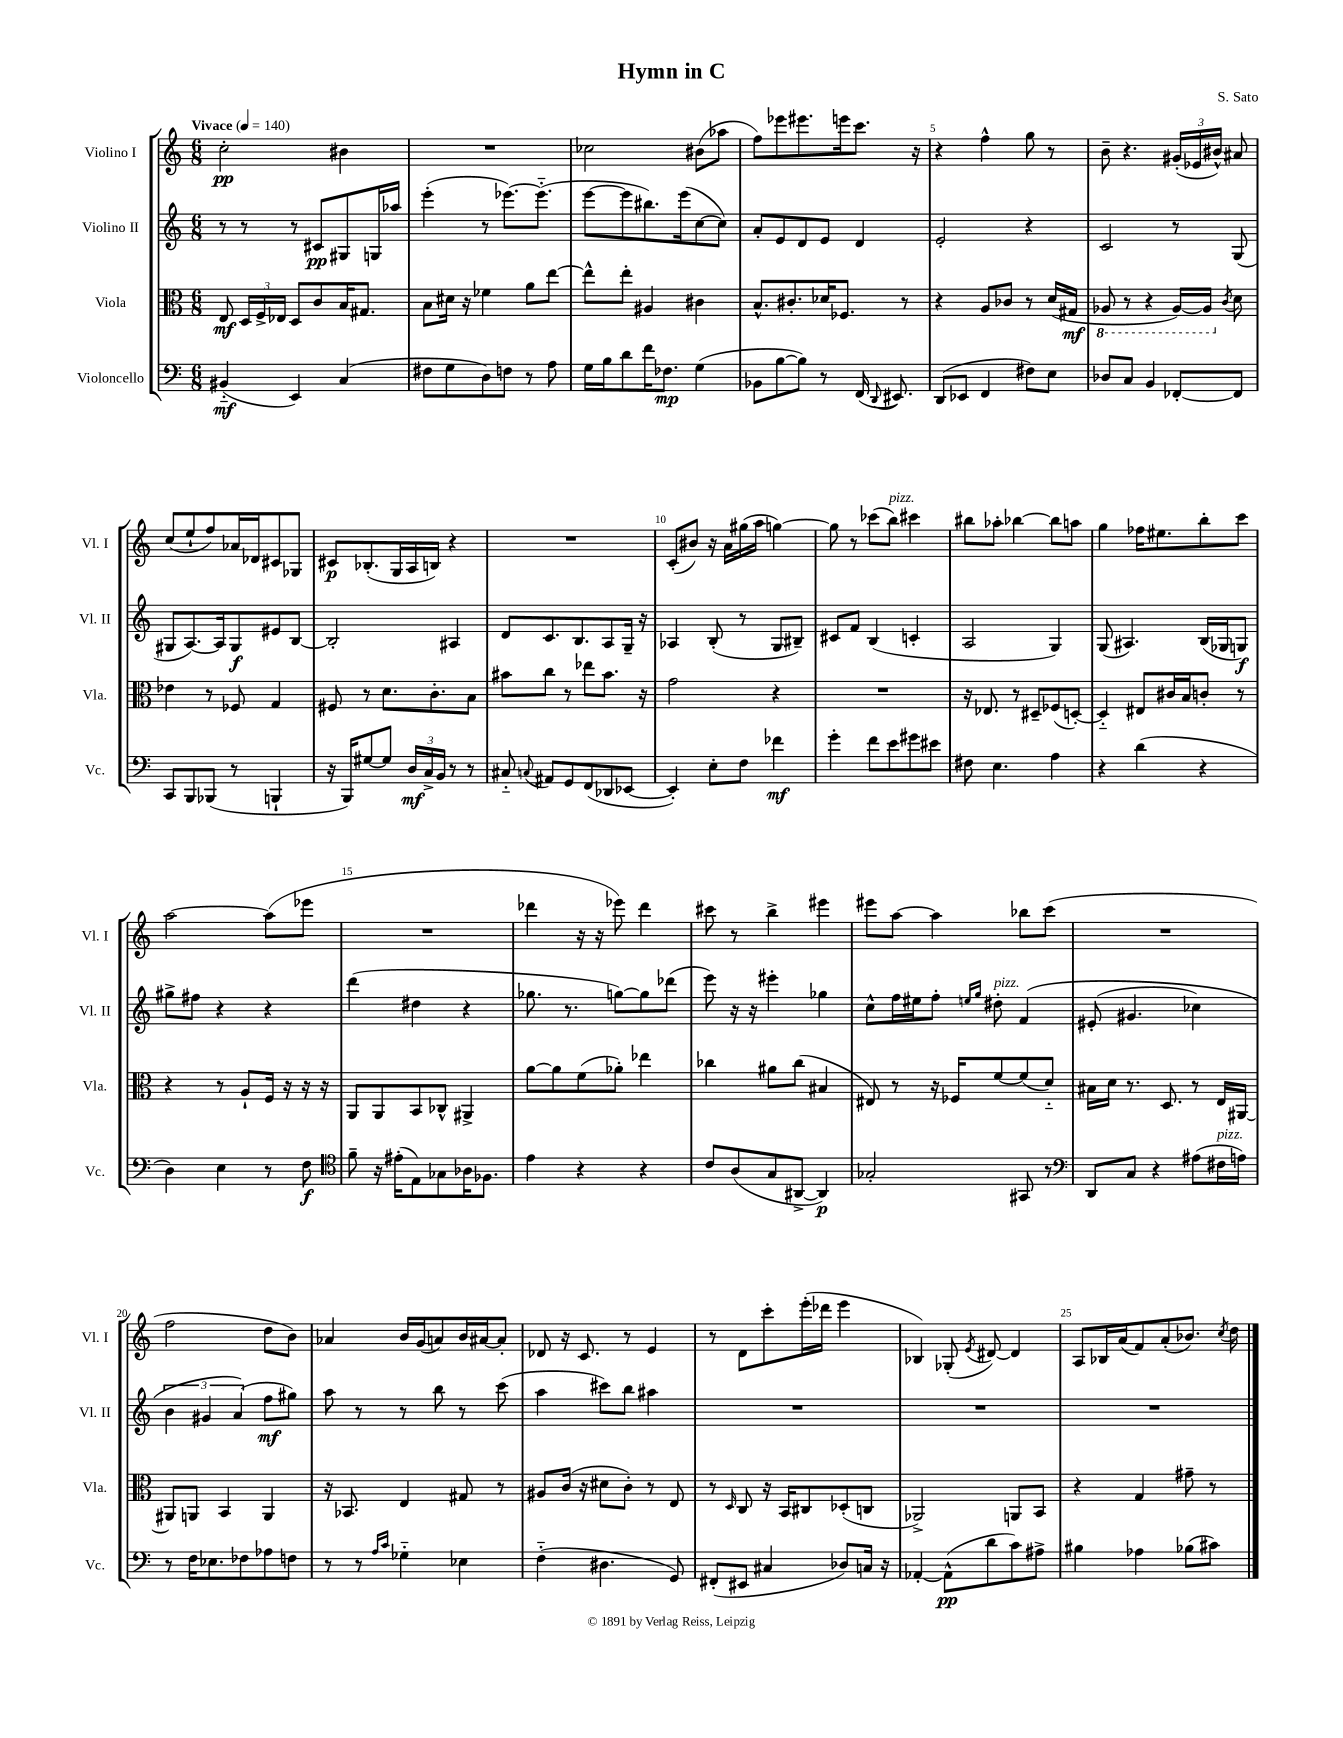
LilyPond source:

\header { title = "Hymn in C" composer = "S. Sato" }
<<
\new StaffGroup <<
\new Staff = "s0" \with { instrumentName = "Violino I" shortInstrumentName = "Vl. I" } {
    \clef treble \key c \major \numericTimeSignature \time 6/8 \tempo "Vivace" 4 = 140
    \autoBeamOff c''2-.\pp bis'4 |
    R2. |
    ces''2 bis'8[( aes''8] |
    f''8[) ees'''8 eis'''8. e'''16 c'''8.] r16 |
    r4 f''4-^ g''8 r8 |
    b'8-- r4. \tuplet 3/2 { gis'16[-.( ees'16 bis'16]-^) } ais'8 |
    c''8[( e''8-! f''8) aes'16 des'16 cis'8 ges8] |
    cis'8[\p bes8.-.( g16 a16 b16]) r4 |
    R2. |
    c'8[-.( bis'8]) r16 a'16[ gis''16( a''16] g''4~) |
    g''8 r8 ces'''8[( b''8]^\markup { \italic "pizz." }) cis'''4 |
    bis''8[ aes''8]-. bes''4~ bes''8[ a''8] |
    g''4 fes''16[ eis''8. b''8-. c'''8] |
    a''2~ a''8[( ees'''8] |
    R2. |
    des'''4 r16 r16 ees'''8) des'''4 |
    cis'''8 r8 b''4-> eis'''4 |
    eis'''8[ a''8]~ a''4 bes''8[ c'''8]( |
    R2. |
    f''2 d''8[ b'8]) |
    aes'4 b'16[ g'16( a'8) b'16 ais'16~ ais'8]-. |
    des'8 r16 c'8. r8 e'4 |
    r8 d'8[ c'''8-. e'''16-.( des'''16] e'''4 |
    bes4) ges8-.( \acciaccatura { e'8 } dis'8~) dis'4 |
    a8[ bes16 a'16( f'8) a'8-.( bes'8.]) \acciaccatura { c''8 } d''16 \bar "|." |
}
\new Staff = "s1" \with { instrumentName = "Violino II" shortInstrumentName = "Vl. II" } {
    \clef treble \key c \major \numericTimeSignature \time 6/8
    \autoBeamOff r8 r8 r8 cis'8[\pp gis8 g16 aes''16] |
    e'''4-.( r8 ees'''8.[~) ees'''8.]-_( |
    e'''8[~ e'''8 bis''8.) e'''16( c''8~ c''8]) |
    a'8[-. e'8 d'8 e'8] d'4 |
    e'2-. r4 |
    c'2 r8 g8( |
    gis8[ a8.~) a16 gis8\f eis'8 b8]~ |
    b2-. ais4 |
    d'8[ c'8. b8. a8 g16]-- r16 |
    aes4 b8-.( r8 g8[ bis8]--) |
    cis'8[ f'8] b4( c'4-. |
    a2 g4) |
    g8( ais4.) b16[( ges16 g8]\f) |
    gis''8[-> fis''8] r4 r4 |
    d'''4( dis''4 r4 |
    ges''8. r8. g''8[~) g''8 des'''8]( |
    e'''8) r16 r16 eis'''4-. ges''4 |
    c''8[-^ f''16 eis''16 f''8]-. \grace { e''16[ g''16] } dis''8-.^\markup { \italic "pizz." } f'4\( |
    eis'8-.( gis'4. ces''4) |
    \tuplet 3/2 { b'4 gis'4 a'4(\) } f''8[\mf gis''8]) |
    a''8 r8 r8 b''8 r8 c'''8( |
    a''4 cis'''8[) b''8] ais''4 |
    R2. |
    R2. |
    R2. \bar "|." |
}
\new Staff = "s2" \with { instrumentName = "Viola" shortInstrumentName = "Vla." } {
    \clef alto \key c \major \numericTimeSignature \time 6/8
    \autoBeamOff e8\mf \tuplet 3/2 { d16[ f16-> ees16] } d8[ c'8 b16 gis8.] |
    b8[ dis'16] r16 fes'4 a'8[ e''8]~ |
    e''8[-^ e''8]-. ais4 cis'4 |
    b8.[-^ cis'8.-. des'16 fes8.] r8 |
    r4 a8[ ces'8] r8 d'16[( gis16]\mf |
    \ottava #-1 aes,8 r8 r4 aes,16[~) aes,16] \ottava #0 \acciaccatura { c'8 } d'8 |
    ees'4 r8 fes8 g4 |
    fis8 r8 d'8.[ c'8.-. b8] |
    bis'8[ c''8] r8 ees''8[ bis'8.] r16 |
    g'2 r4 |
    R2. |
    r16 ees8. r8 dis8[-- fes8( d8]~-.) |
    d4-_ eis8[ cis'16 b16 c'8]-. r8 |
    r4 r8 a8[-! f16] r16 r16 r16 |
    a,8[ a,8 b,8 ces8]-^ ais,4-> |
    a'8[~ a'8 f'8( aes'8]-.) ees''4 |
    ces''4 ais'8[ ces''8]( bis4 |
    eis8) r8 r16 fes16[ f'8~ f'8( d'8]-_) |
    bis16[ d'16] r8. d8. r8 e16[ ais,16]~ |
    ais,8[ a,8] b,4 a,4 |
    r16 bes,8. e4 gis8 r8 |
    ais8[ c'16]( r16 dis'8[ c'8]-.) r8 e8 |
    r8 \grace { d16 } c8 r16 b,16[ cis8 des8-.( c8] |
    aes,2->) a,8[ b,8] |
    r4 g4 gis'8-- r8 \bar "|." |
}
\new Staff = "s3" \with { instrumentName = "Violoncello" shortInstrumentName = "Vc." } {
    \clef bass \key c \major \numericTimeSignature \time 6/8
    \autoBeamOff bis,4-_\mf( e,4) c4( |
    fis8[ g8 d8) f8] r8 a8 |
    g16[ b16 d'8 f'16 fes8.]\mp g4( |
    bes,8[ b8~ b8]) r8 f,16( \appoggiatura { d,8 } eis,8.) |
    d,8[( ees,8] f,4 fis8[) e8] |
    des8[ c8] b,4 fes,8[~-. fes,8] |
    c,8[ b,,8 bes,,8]( r8 b,,4-! |
    r16 b,,16[) gis8~ gis8] \tuplet 3/2 { d16[\mf c16-> b,16] } r8 r8 |
    cis8-_ \appoggiatura { c8 } ais,8[ g,8 f,8( des,8 ees,8]~ |
    ees,4-.) e8[-. f8] fes'4\mf |
    g'4-. f'8[ e'8 gis'8 eis'8] |
    fis8 e4. a4 |
    r4 d'4( r4 |
    d4) e4 r8 f8\f |
    \clef tenor f'8-- r16 eis'16[-.( e8) ges8 aes16 fes8.] |
    e'4 r4 r4 |
    c'8[ a8( g8 ais,8]~-> ais,4\p) |
    ges2-. gis,8 r8 |
    \clef bass d,8[ c8] r4 ais8[( fis16^\markup { \italic "pizz." } a16]) |
    r8 f16[ ees8. fes8 aes8 f8] |
    r8 r8 \grace { a16[ c'16] } ges4-_ ees4 |
    f4-_( dis4. g,8) |
    fis,8[-.( eis,8] cis4 des8[) c16] r16 |
    aes,4~-. aes,8[-^\pp( d'8 c'8) ais8]-> |
    bis4 aes4 bes8[( cis'8]) \bar "|." |
}
>>
>>
\layout { \context { \Score \override BarNumber.break-visibility = ##(#f #t #t) barNumberVisibility = #(every-nth-bar-number-visible 5) } }
